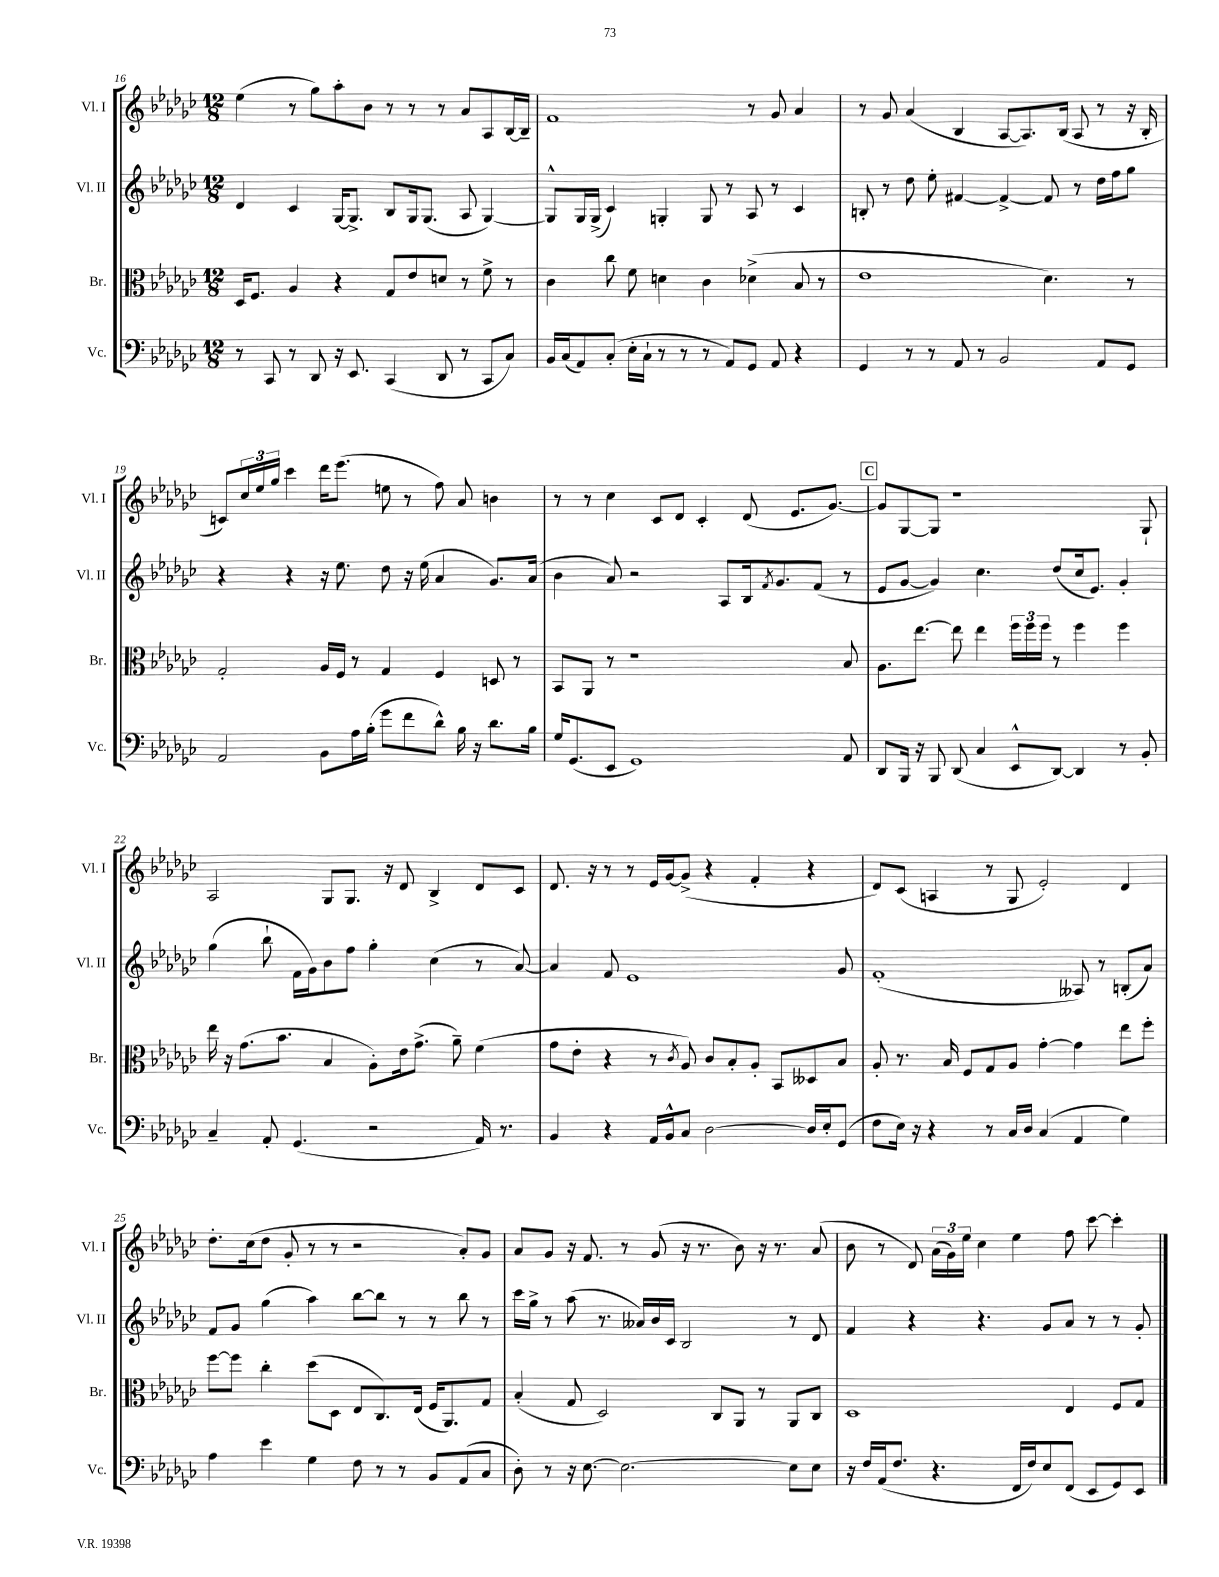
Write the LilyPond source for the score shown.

<<
\new StaffGroup <<
\new Staff = "s0" \with { instrumentName = "Vl. I" shortInstrumentName = "Vl. I" } {
    \clef treble \key ges \major \numericTimeSignature \time 12/8
    ees''4( r8 ges''8) aes''8-. bes'8 r8 r8 r8 aes'8 aes8 bes16~ bes16-- |
    f'1 r8 ges'8 aes'4 |
    r8 ges'8 aes'4( bes4 aes8~ aes8.) bes16( aes8 r8 r16 bes16-. |
    c'8) \tuplet 3/2 { ces''16 ees''16 ges''16 } ces'''4 des'''16 ees'''8.( e''8 r8 f''8) aes'8 b'4 |
    r8 r8 ces''4 ces'8 des'8 ces'4-. des'8( ees'8. ges'8.~) |
    \mark \markup { \box "C" } ges'8 ges8~ ges8 r1 ges8-! |
    aes2 ges8 ges8. r16 des'8 bes4-> des'8 ces'8 |
    des'8. r16 r8 r8 ees'16 ges'16~ ges'8->( r4 f'4-. r4 |
    des'8) ces'8( a4 r8 ges8 ees'2-.) des'4 |
    des''8.-. ces''16( des''8 ges'8-. r8 r8 r2 aes'8-.) ges'8 |
    aes'8 ges'8 r16 f'8. r8 ges'8( r16 r8. bes'8) r16 r8. aes'8( |
    bes'8 r8 des'8) \tuplet 3/2 { aes'16( ges'16) ees''16 } ces''4 ees''4 f''8 ces'''8~ ces'''4-. \bar "|." |
}
\new Staff = "s1" \with { instrumentName = "Vl. II" shortInstrumentName = "Vl. II" } {
    \clef treble \key ges \major \numericTimeSignature \time 12/8
    des'4 ces'4 ges16~ ges8.-> bes8 ges16 ges8.( aes8 ges4~) |
    ges8-^ ges16 ges16->( ces'4) g4-. g8 r8 aes8 r8 ces'4 |
    b8-. r8 des''8 ees''8-. fis'4~ fis'4~-> fis'8 r8 des''16 f''16 ges''8 |
    r4 r4 r16 ees''8. des''8 r16 ees''16( aes'4 ges'8.) aes'16( |
    bes'4 aes'8) r2 aes8 bes16 \acciaccatura { f'8 } ges'8. f'8( r8 |
    \mark \markup { \box "C" } ees'8 ges'8~ ges'4) ces''4. des''8( ces''16 ees'8.) ges'4-. |
    ges''4( bes''8-! f'16 ges'16) bes'8 f''8 ges''4-. ces''4( r8 aes'8~) |
    aes'4 f'8 ees'1 ges'8 |
    f'1-.( aeses8) r8 b8-.( aes'8) |
    f'8 ges'8 ges''4( aes''4) bes''8~ bes''8 r8 r8 bes''8 r8 |
    ces'''16 ges''16-> r8 aes''8( r8. aeses'16) bes'16 ces'16 bes2 r8 des'8 |
    f'4 r4 r4. ges'8 aes'8 r8 r8 ges'8-. \bar "|." |
}
\new Staff = "s2" \with { instrumentName = "Br." shortInstrumentName = "Br." } {
    \clef alto \key ges \major \numericTimeSignature \time 12/8
    des16 f8. aes4 r4 ges8 ees'8 d'8 r8 f'8-> r8 |
    ces'4 ces''8 f'8 d'4 ces'4 des'4->( bes8 r8 |
    ees'1 des'4.) r8 |
    ges2-. aes16 f16 r8 ges4 f4 d8 r8 |
    bes,8 aes,8 r8 r1 bes8 |
    \mark \markup { \box "C" } aes8. ees''8.~ ees''8 ees''4 \tuplet 3/2 { f''16 f''16 f''16 } r8 f''4 f''4 |
    ees''16 r16 ges'8.( bes'8. bes4 aes8-.) ees'16 ges'8.->( aes'8--) f'4( |
    ges'8 ees'8-. r4 r8 \acciaccatura { ces'8 } aes8) ces'8 bes8-. aes8-. bes,8 deses8 bes8 |
    aes8-. r8. bes16 f8 ges8 aes8 ges'4~-. ges'4 ees''8 f''8-. |
    f''8~ f''8 ces''4-. des''8( des8 ees8 ces8.) ees16( f16 aes,8.) ges8 |
    bes4-.( ges8 des2) ces8 aes,8 r8 aes,8 ces8 |
    des1 ees4 f8 ges8 \bar "|." |
}
\new Staff = "s3" \with { instrumentName = "Vc." shortInstrumentName = "Vc." } {
    \clef bass \key ges \major \numericTimeSignature \time 12/8
    r8 ces,8 r8 des,8 r16 ees,8. ces,4( des,8 r8 ces,8 ces8) |
    bes,16 ces16( aes,8) ces8-.( ees16-. ces16-! r8 r8 r8 aes,8) ges,8 aes,8 r4 |
    ges,4 r8 r8 aes,8 r8 bes,2 aes,8 ges,8 |
    aes,2 bes,8 aes16 bes16-.( ges'8 f'8 des'8-^) bes16 r16 des'8. bes16 |
    ges16 ges,8.( ees,8 ges,1) aes,8 |
    \mark \markup { \box "C" } des,8 bes,,16 r16 bes,,8 des,8( ces4 ees,8-^ des,8~) des,4 r8 bes,8-. |
    ces4-- aes,8-. ges,4.( r2 aes,16) r8. |
    bes,4 r4 aes,16 bes,16-^ ces8 des2~ des16 ees16-. ges,8( |
    f8 ees16) r16 r4 r8 ces16 des16 ces4( aes,4 ges4) |
    aes4 ees'4 ges4 f8 r8 r8 bes,8 aes,8( ces8 |
    des8-.) r8 r16 ees8.~ ees2.~ ees8 ees8 |
    r16 f16 aes,16( f8. r4. f,16 f16) ees8 f,8( ees,8 ges,8) ees,8 \bar "|." |
}
>>
>>
\layout { \context { \Score currentBarNumber = #16 } }
